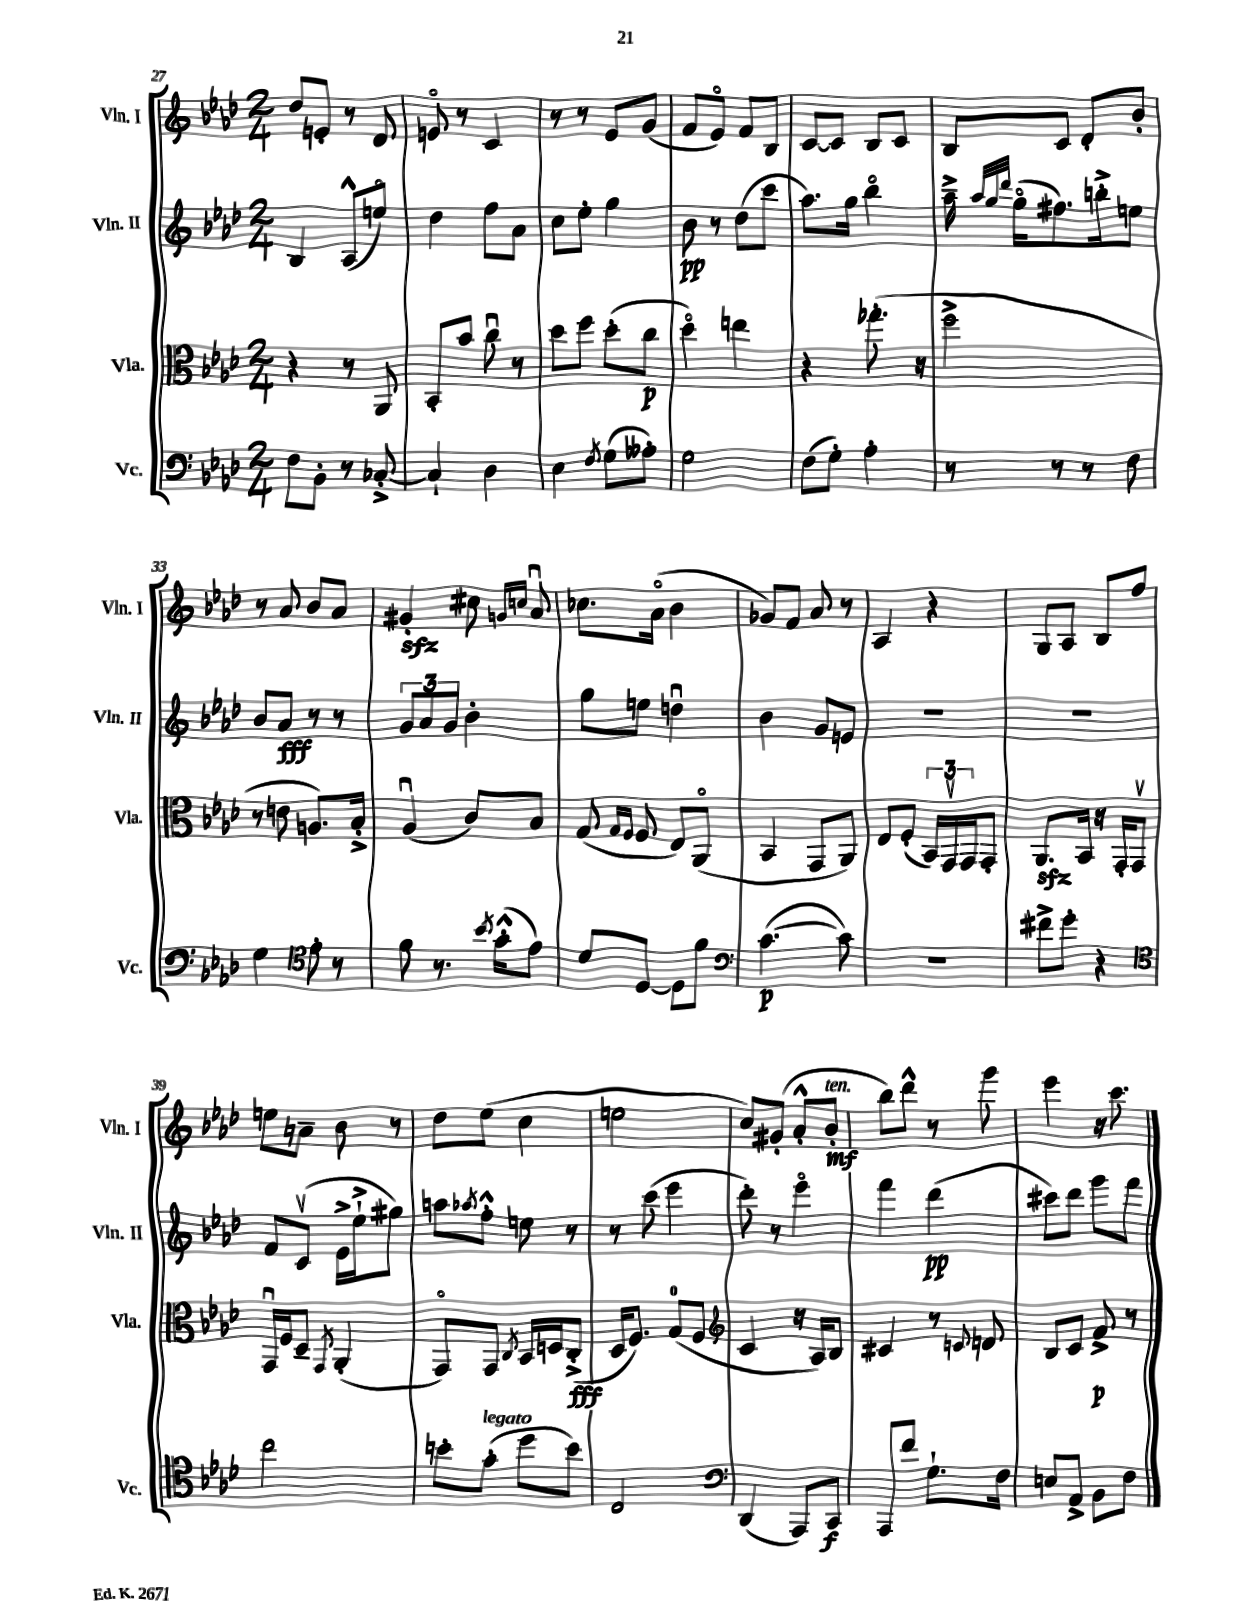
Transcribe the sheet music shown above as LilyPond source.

<<
\new StaffGroup <<
\new Staff = "s0" \with { instrumentName = "Vln. I" shortInstrumentName = "Vln. I" } {
    \clef treble \key aes \major \numericTimeSignature \time 2/4
    des''8 e'8-. r8 des'8 |
    e'8\flageolet r8 c'4 |
    r8 r8 ees'8 g'8( |
    f'8 ees'8\flageolet) f'8 bes8 |
    c'8~ c'8 bes8 c'8 |
    bes8 c'8 des'8-. bes'8-. |
    r8 aes'8 bes'8 aes'8 |
    gis'4-.\sfz cis''8 \grace { g'16 c''16 } aes'8\downbow |
    ces''8. aes'16\flageolet( bes'4 |
    ges'8) f'8 aes'8 r8 |
    aes4 r4 |
    g8 aes8 bes8 f''8 |
    e''8 a'8-- bes'8 r8 |
    des''8 ees''8( c''4 |
    e''2 |
    c''8) gis'8-.( aes'8-.-^ bes'8-.\mf^\markup { \italic "ten." } |
    bes''8) des'''8-^ r8 g'''8 |
    ees'''4 r16 c'''8. \bar "|." |
}
\new Staff = "s1" \with { instrumentName = "Vln. II" shortInstrumentName = "Vln. II" } {
    \clef treble \key aes \major \numericTimeSignature \time 2/4
    bes4 aes8-^( e''8\flageolet) |
    des''4 f''8 aes'8 |
    c''8 ees''8-. g''4 |
    bes'8\pp r8 des''8( c'''8 |
    aes''8.) g''16 bes''4\flageolet |
    aes''16---> \grace { aes''32 g''32 des'''32 } g''16\flageolet( fis''8.) b''16-.-> e''8 |
    bes'8 aes'8\fff r8 r8 |
    \tuplet 3/2 { g'8 aes'8 g'8 } bes'4-. |
    g''8 e''8 d''4\downbow |
    bes'4 g'8 e'8 |
    R2 |
    R2 |
    f'8 c'8\upbow( ees'16-> ees''16-!-> gis''8) |
    a''8 \acciaccatura { aes''8 } f''8-.-^ e''8 r8 |
    r8 c'''8( ees'''4 |
    des'''8-.) r8 ees'''4\flageolet |
    f'''4 des'''4\pp( |
    cis'''8) des'''8 g'''8 f'''8 \bar "|." |
}
\new Staff = "s2" \with { instrumentName = "Vla." shortInstrumentName = "Vla." } {
    \clef alto \key aes \major \numericTimeSignature \time 2/4
    r4 r8 aes,8 |
    bes,8-. bes'8 c''8\downbow r8 |
    des''8 f''8 des''8-.( c''8\p |
    des''4\flageolet) e''4 |
    r4 ges''8.-.( r16 |
    f''2-> |
    r8 e'8 a8.) bes16-.-> |
    aes4\downbow( c'8) bes8 |
    g8( \grace { g16 f16 } f8 ees8) aes,8\flageolet( |
    bes,4 g,8 aes,8) |
    ees8 f8-.( \tuplet 3/2 { bes,16) g,16\upbow g,16 } g,8-. |
    aes,8.\sfz bes,16 r16 g,16-. g,8\upbow |
    g,16\downbow f16 des8-- \acciaccatura { g,8 } aes,4-.( |
    g,8\flageolet) g,8 \acciaccatura { c8 } bes,16 d16 c8-.->\fff( |
    des16 f8.) g8-0( f8 |
    \clef treble c'4 r16 aes16) bes8 |
    cis'4 r8 \appoggiatura { c'8 } d'8 |
    bes8 c'8 f'8->\p r8 \bar "|." |
}
\new Staff = "s3" \with { instrumentName = "Vc." shortInstrumentName = "Vc." } {
    \clef bass \key aes \major \numericTimeSignature \time 2/4
    f8 bes,8-. r8 ces8~-.-> |
    ces4-! des4 |
    ees4 \acciaccatura { f8 } g8( aeses8-.) |
    g2 |
    f8( g8-.) aes4-. |
    r8 r8 r8 f8 |
    g4 \clef tenor ees'8-. r8 |
    f'8 r8. \acciaccatura { bes'8 } g'16-.-^( ees'8) |
    des'8 des8~ des8 f'8 |
    \clef bass c'4.~\p( c'8) |
    r2 |
    fis'8-> g'8-. r4 |
    \clef tenor c''2 |
    b'8-. g'8-.^\markup { \italic "legato" }( des''8 b'8) |
    c2 |
    \clef bass des,4( aes,,8) c,8\f |
    aes,,8 f'8 g8.-! f16 |
    e8 aes,8-> bes,8 f8 \bar "|." |
}
>>
>>
\layout { \context { \Score currentBarNumber = #27 } }
